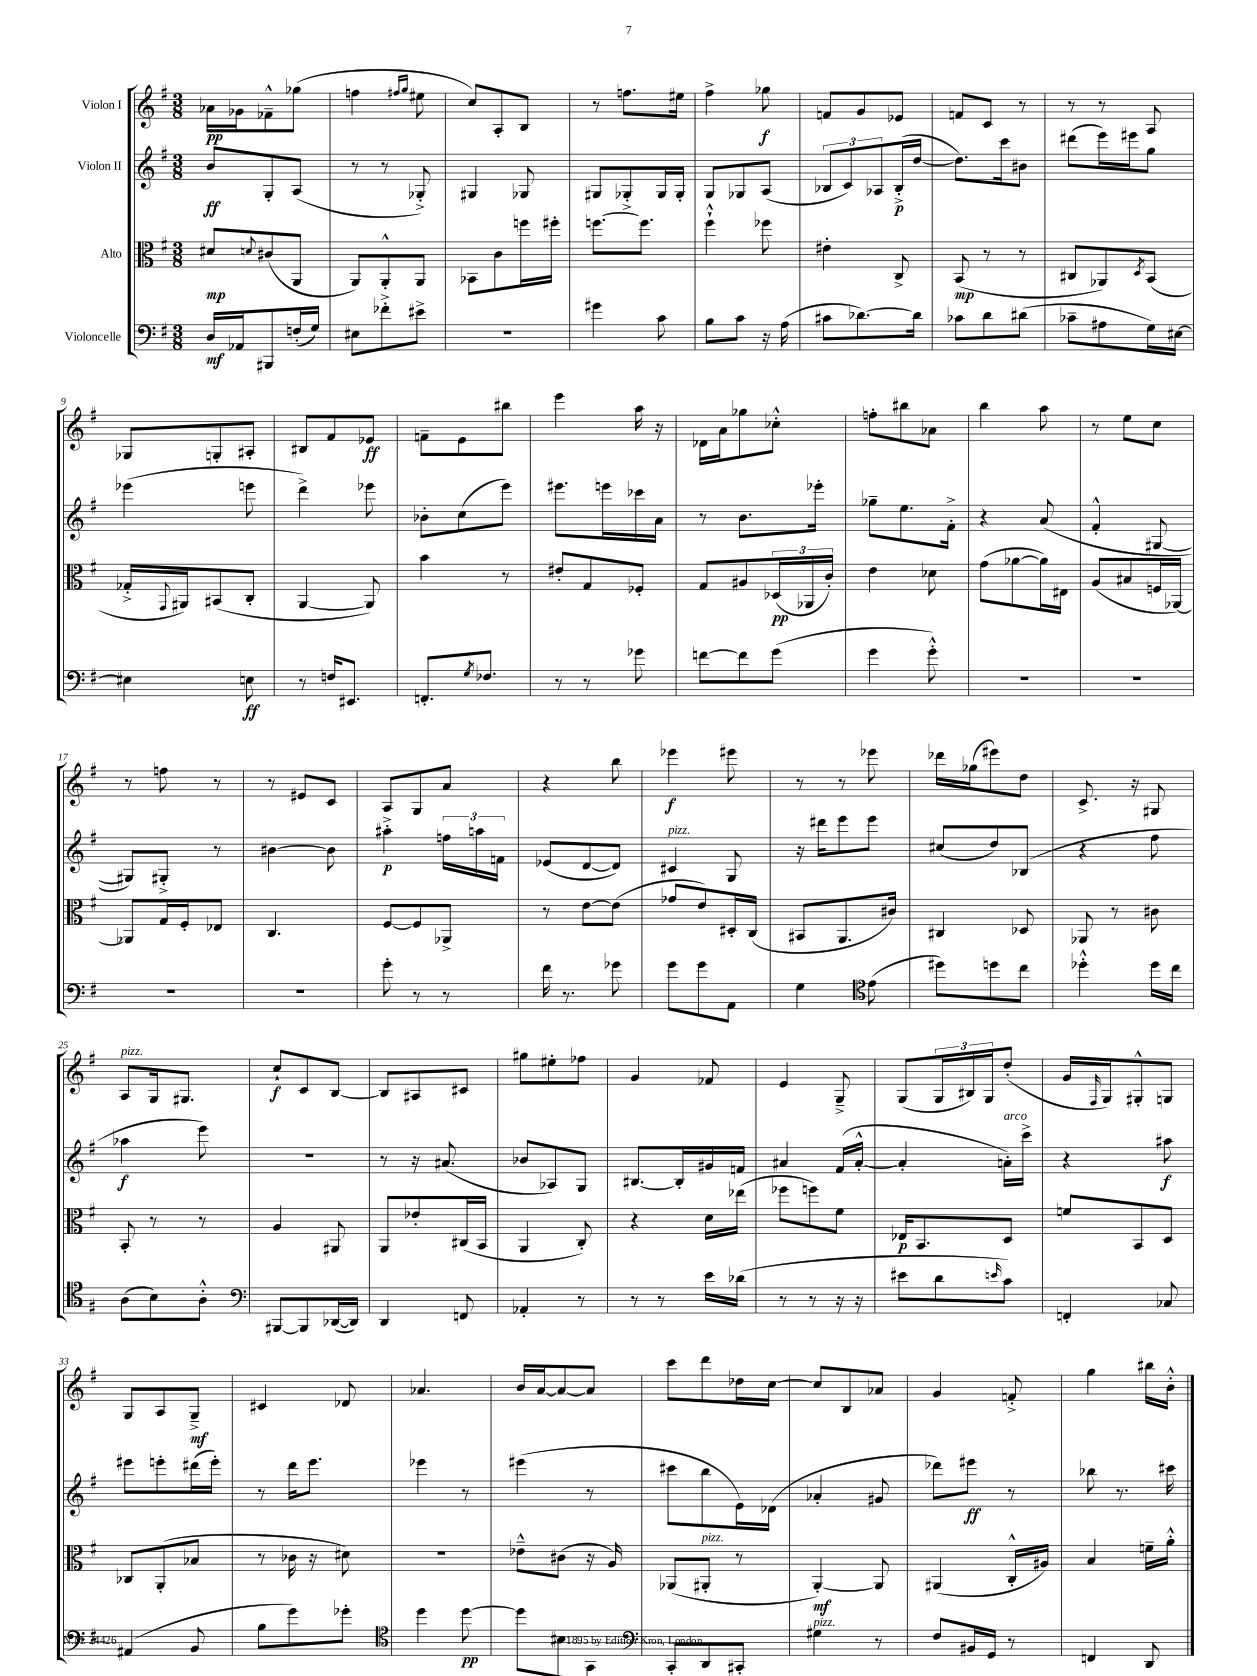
<<
\new StaffGroup <<
\new Staff = "s0" \with { instrumentName = "Violon I" } {
    \clef treble \key g \major \numericTimeSignature \time 3/8
    aes'16\pp ges'16 fes'8---^ ges''8( |
    f''4 \grace { fis''16 g''16 } eis''8 |
    c''8) a8-. b8 |
    r8 f''8. eis''16 |
    fis''4-> ges''8\f |
    f'8 g'8 ees'8 |
    f'8 c'8 r8 |
    r8 r8 a8 |
    ges8 g8-. ais8-. |
    bis8 fis'8 ees'8\ff |
    f'8-- e'8 bis''8 |
    e'''4 a''16 r16 |
    des'16 a'16 ges''8 ces''8-.-^ |
    f''8-. bis''8 aes'8 |
    b''4 a''8 |
    r8 e''8 c''8 |
    r8 f''8 r8 |
    r8 eis'8 c'8 |
    a8 g8 a'8 |
    r4 b''8 |
    ees'''4\f eis'''8 |
    r8 r8 ees'''8 |
    des'''16 ges''16( eis'''8) d''8 |
    c'8.-> r16 gis8 |
    a8^\markup { \italic "pizz." } g16 gis8. |
    c''8-!\f c'8 b8~ |
    b8 ais8 cis'8 |
    gis''8 eis''8-. fes''8 |
    g'4 fes'8 |
    e'4 g8---> |
    g8( \tuplet 3/2 { g16 bis16) g16 } d''8-.( |
    g'16 \grace { fis16 } g16) gis8-.-^ g8 |
    g8 a8 g8--->\mf |
    cis'4 des'8 |
    aes'4. |
    b'16 a'16~ a'8~ a'8 |
    c'''8 d'''8 des''16 c''16~ |
    c''8 b8 aes'8 |
    g'4 f'8-.-> |
    g''4 bis''16 b'16-.-^ \bar "|." |
}
\new Staff = "s1" \with { instrumentName = "Violon II" } {
    \clef treble \key g \major \numericTimeSignature \time 3/8
    b'8\ff g8-. a8( |
    r8 r8 ges8-.->) |
    gis4 ges8 |
    gis8 ges8-.-> ges16 ges16-. |
    g8 ges8 a8( |
    \tuplet 3/2 { bes8 c'8) aes8 } bes16-.->\p( d''16~ |
    d''8.) c'''16 bis'8 |
    dis'''8( e'''16) eis'''16 g''8 |
    ees'''4( e'''8 |
    d'''4->) ees'''8 |
    bes'8-. c''8( e'''8) |
    eis'''8. e'''16 ces'''16 a'16 |
    r8 b'8. ees'''16-. |
    ges''8-- e''8. fis'16-.-> |
    r4 a'8( |
    fis'4-.-^ gis8~ |
    gis8) gis8-.-> r8 |
    bis'4~ bis'8 |
    ais''4-.->\p \tuplet 3/2 { f''16 a''16 f'16 } |
    ees'8( d'8~ d'8) |
    cis'4^\markup { \italic "pizz." } g8 |
    r16 dis'''16 e'''8 e'''8 |
    cis''8( d''8) bes8( |
    r4 fis''8 |
    aes''4\f e'''8) |
    R4. |
    r8 r16 ais'8.( |
    bes'8 aes8) g8 |
    bis8.~ bis16-. gis'16 f'16 |
    ais'4 fis'16( ais'16~-.-^ |
    ais'4-. a'16-.^\markup { \italic "arco" }) c'''16-> |
    r4 ais''8\f |
    eis'''8 e'''8-. dis'''16( e'''16-.) |
    r8 d'''16 e'''8. |
    ees'''4 r8 |
    eis'''4( r8 |
    cis'''8 b''8 e'16) des'16( |
    aes'4-. gis'8 |
    des'''8) eis'''8\ff r8 |
    bes''8 r8. cis'''16 \bar "|." |
}
\new Staff = "s2" \with { instrumentName = "Alto" } {
    \clef alto \key g \major \numericTimeSignature \time 3/8
    dis'8\mp \appoggiatura { d'8 } cis'8( a,8 |
    a,8) a,8-.-^ a,8 |
    bes,8 c'8 f''16 fis''16-. |
    f''8.~ f''8. |
    fis''4-!-^ fes''8 |
    eis'4-. c8-> |
    b,8\mp( r8 r8 |
    cis8 aes,8) \acciaccatura { d8 } b,8( |
    ges16-.-> \appoggiatura { g,8 } ais,16) bis,8( c8-. |
    a,4~ a,8) |
    b'4 r8 |
    eis'8-. g8 fes8-. |
    g8 ais8 \tuplet 3/2 { des16\pp( aes,16 c'16-.) } |
    e'4 des'8 |
    g'8( aes'8~ aes'16) eis16 |
    a8( bis8 f16 aes,16~) |
    aes,8 g16 fis16-. ees8 |
    c4. |
    fis8~ fis8 aes,8-> |
    r8 e'8~ e'8( |
    ges'8 e'8) dis16-. c16( |
    bis,8 a,8. cis'16) |
    cis4 des8 |
    aes,8 r8 cis'8 |
    b,8-. r8 r8 |
    a4 ais,8 |
    a,8 ees'8-. cis16( b,16 |
    a,4 c8-.) |
    r4 d'16 ees''16( |
    fes''8 f''8) fis'8 |
    ees16\p b,8. d8 |
    f'8 b,8 d8 |
    ces8 a,8-.( bes8 |
    r8 ces'16 r16 dis'8) |
    R4. |
    ees'8---^ cis'8( r16 a16) |
    aes,8( ais,8-.^\markup { \italic "pizz." } r8 |
    a,4~-.\mf) a,8 |
    ais,4( c16-.-^ ais16) |
    b4 f'16-- a'16-.-^ \bar "|." |
}
\new Staff = "s3" \with { instrumentName = "Violoncelle" } {
    \clef bass \key g \major \numericTimeSignature \time 3/8
    d16\mf aes,16 bis,,8 f16-.( g16) |
    eis8 fes'8-.-> eis'8-> |
    R4. |
    gis'4 c'8 |
    b8 c'8 r16 a16( |
    cis'8 des'8.~) des'16 |
    ces'8 d'8 dis'8( |
    ces'8-- ais8 g16) eis16~ |
    eis4 e8\ff |
    r8 f16 eis,8. |
    f,8.-. \acciaccatura { g8 } fes8. |
    r8 r8 ges'8 |
    f'8~ f'8 g'8( |
    g'4 g'8-.-^) |
    R4. |
    R4. |
    R4. |
    R4. |
    g'8-. r8 r8 |
    fis'16 r8. ges'8 |
    g'8 g'8 a,8 |
    g4 \clef tenor e'8( |
    dis''8) d''8 c''8 |
    des''4-.-^ des''16 c''16 |
    a8( b8) a8-.-^ |
    \clef bass bis,,8~ bis,,8 des,16~( des,16) |
    d,4 f,8 |
    aes,4-. r8 |
    r8 r8 e'16 des'16( |
    r8 r8 r16 r16 |
    eis'8 d'8 \grace { e'16 } c'8) |
    f,4-. ces8 |
    ais,4( b,8 |
    b8 g'8) ges'8-. |
    \clef tenor d''4 d''8~\pp |
    d''8 bis8 g,8 |
    \clef bass c,8-. d,8 cis,8-.-> |
    gis4^\markup { \italic "pizz." } r8 |
    fis8 bis,16 g,16 r8 |
    f,4 d,8 \bar "|." |
}
>>
>>
